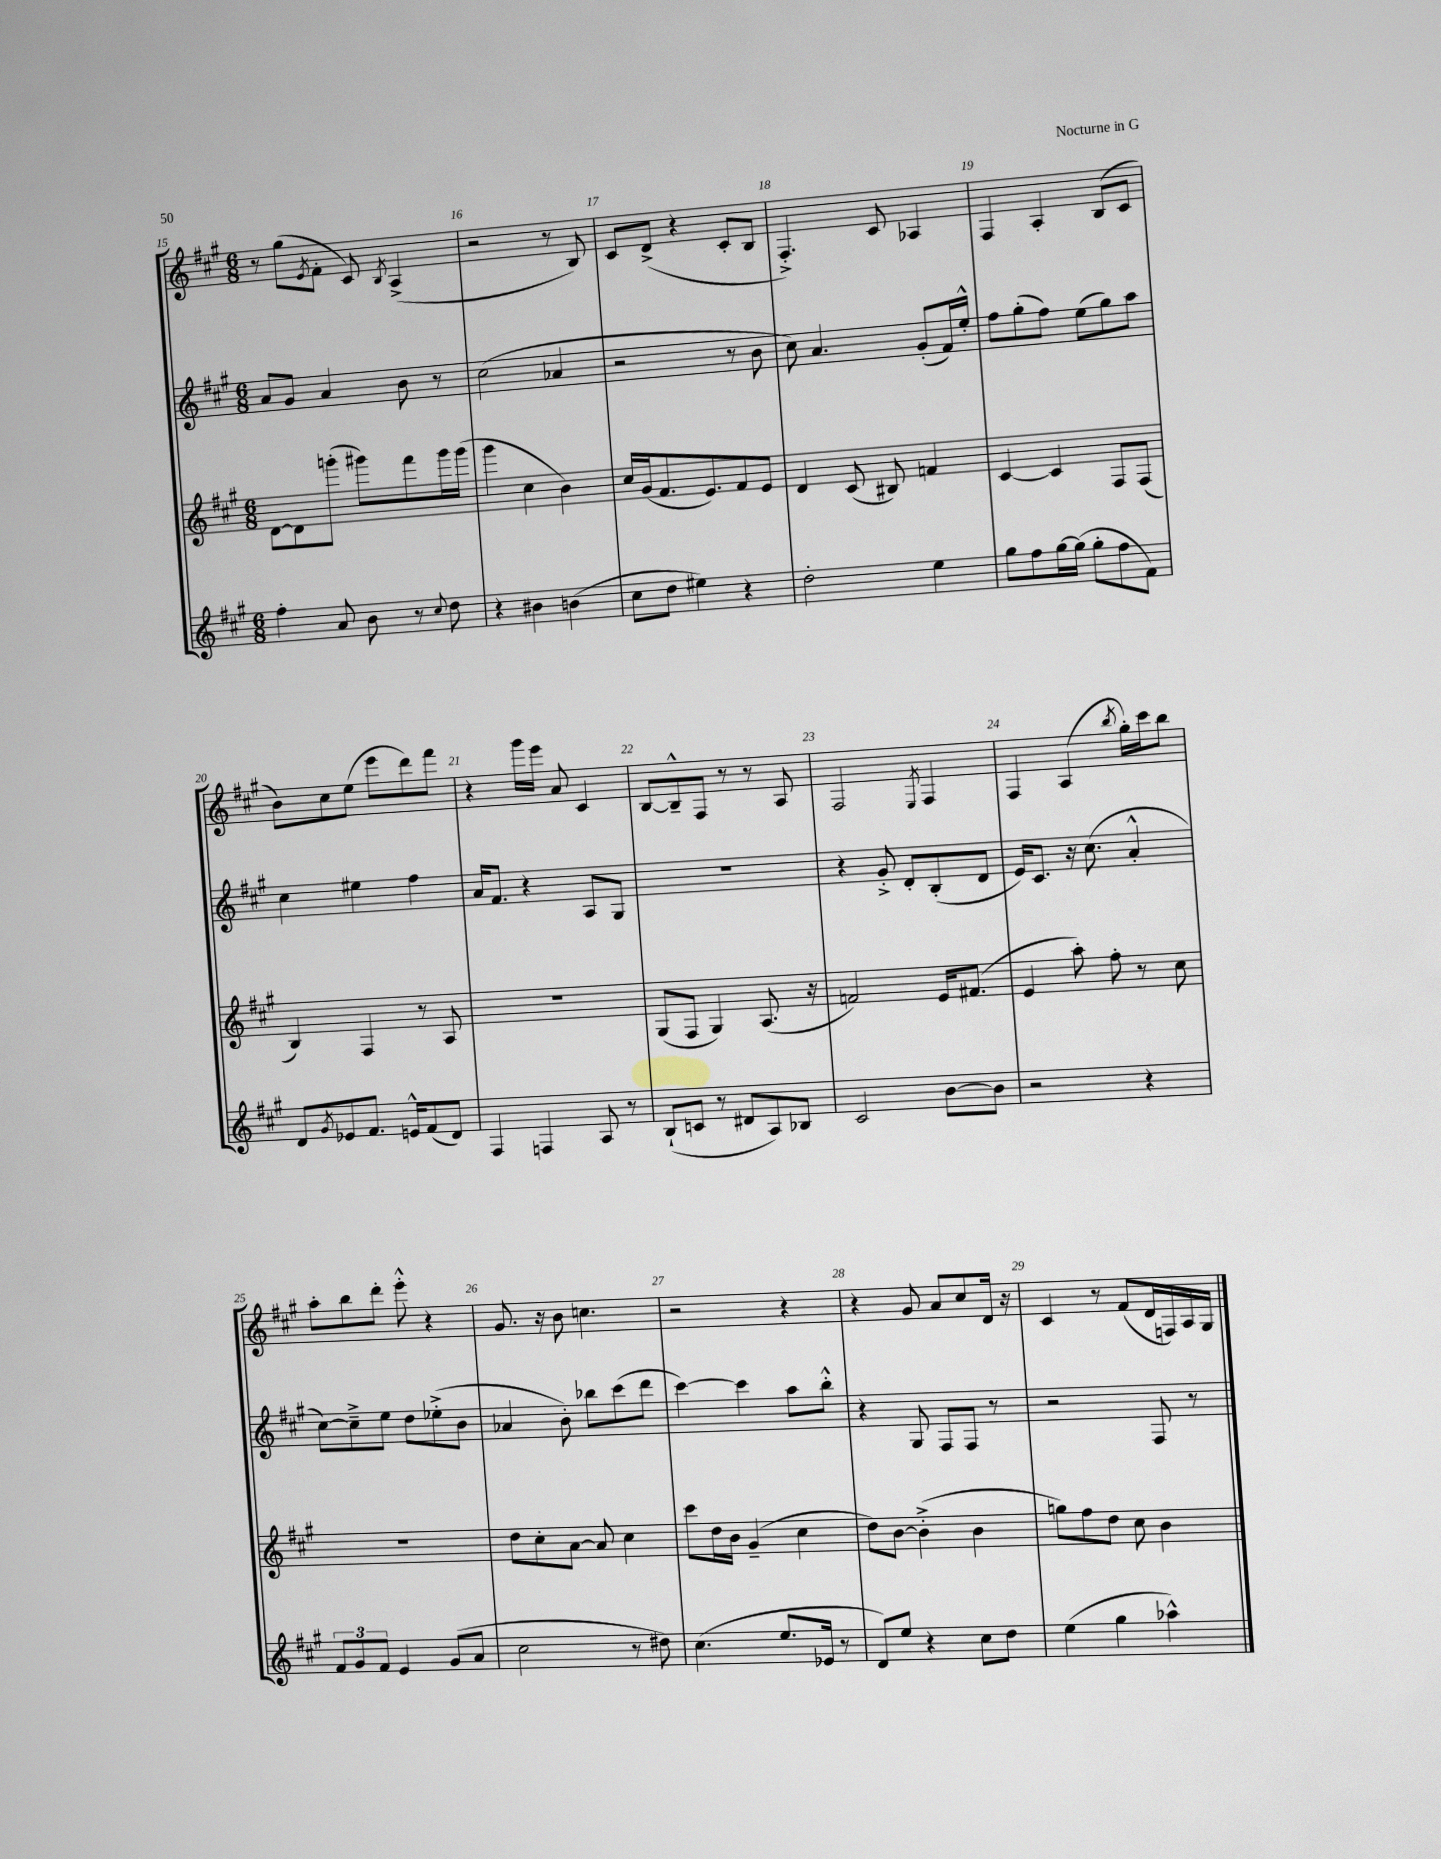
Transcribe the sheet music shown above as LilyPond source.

<<
\new StaffGroup <<
\new Staff = "s0" {
    \clef treble \key a \major \numericTimeSignature \time 6/8
    r8 gis''8( \acciaccatura { e'8 } fis'8-. cis'8) \acciaccatura { b8 } a4->( |
    r2 r8 b8) |
    cis'8 d'8->( r4 cis'8-. b8 |
    fis4.-.->) cis'8 aes4 |
    fis4 a4-. b8( cis'8 |
    b'8) cis''8 e''8( e'''8 d'''8) fis'''8 |
    r4 gis'''16 e'''16 a'8 cis'4 |
    b8~ b8---^ fis8 r8 r8 a8 |
    fis2 \acciaccatura { e8 } fis4 |
    fis4 a4( \acciaccatura { b''8 } gis''16-.) cis'''16 b''8 |
    a''8-. b''8 d'''8-. e'''8-.-^ r4 |
    gis'8. r16 b'8 c''4. |
    r2 r4 |
    r4 gis'8 a'8 cis''8 d'16 r16 |
    cis'4 r8 fis'8( d'16 f16) a16 gis16 \bar "|." |
}
\new Staff = "s1" {
    \clef treble \key a \major \numericTimeSignature \time 6/8
    a'8 gis'8 a'4 b'8 r8 |
    cis''2( aes'4 |
    r2 r8 b'8 |
    cis''8) a'4. gis'8-.( fis'16) e''16-.-^ |
    fis''8 gis''8-.( fis''8) e''8( gis''8) a''8 |
    cis''4 eis''4 fis''4 |
    a'16 fis'8. r4 a8 gis8 |
    R2. |
    r4 gis'8-.-> d'8-. b8-.( d'8 |
    e'16) cis'8. r16 cis''8.( a'4-.-^ |
    cis''8~) cis''8---> e''8 d''8 ees''8-.->( b'8 |
    aes'4 b'8-.) bes''8 cis'''8( d'''8 |
    cis'''4~) cis'''4 a''8 b''8-.-^ |
    r4 gis8 fis8 fis8 r8 |
    r2 fis8 r8 \bar "|." |
}
\new Staff = "s2" {
    \clef treble \key a \major \numericTimeSignature \time 6/8
    d'8~ d'8 g'''8-.( gis'''8) fis'''8 gis'''16 gis'''16( |
    gis'''4 cis''4 b'4) |
    cis''16 gis'16( fis'8. e'8.) fis'8 e'8 |
    d'4 cis'8( bis8) f'4 |
    cis'4~ cis'4 fis8 fis8( |
    b4) fis4 r8 a8 |
    R2. |
    gis8( fis8 gis4) a8.( r16 |
    f'2) e'16 fis'8.( |
    e'4 a''8-.) fis''8-. r8 cis''8 |
    R2. |
    d''8 cis''8-. a'8~ a'8 cis''4 |
    cis'''8 d''16 b'16 gis'4--( cis''4 |
    d''8) b'8~ b'4-.->( b'4 |
    g''8) fis''8 d''8 cis''8 b'4 \bar "|." |
}
\new Staff = "s3" {
    \clef treble \key a \major \numericTimeSignature \time 6/8
    fis''4-. a'8 b'8 r8 \appoggiatura { cis''8 } d''8 |
    r4 bis'4 b'4( |
    cis''8 d''8 eis''4) r4 |
    d''2-. e''4 |
    gis''8 fis''8 gis''16~ gis''16( gis''8-. fis''8 fis'8) |
    d'8 \acciaccatura { gis'8 } ees'8 fis'8. e'16-^ fis'8( d'8) |
    fis4 f4 a8 r8 |
    b8-!( c'8 r8 dis'8 a8) bes8 |
    cis'2 b'8~ b'8 |
    r2 r4 |
    \tuplet 3/2 { fis'8 gis'8 fis'8 } e'4 gis'8( a'8 |
    cis''2 r8 dis''8) |
    cis''4.( e''8. ees'16 r8 |
    d'8) e''8 r4 cis''8 d''8 |
    e''4( gis''4 aes''4-^) \bar "|." |
}
>>
>>
\layout { \context { \Score currentBarNumber = #15 \override BarNumber.break-visibility = ##(#f #t #t) barNumberVisibility = #all-bar-numbers-visible } }
